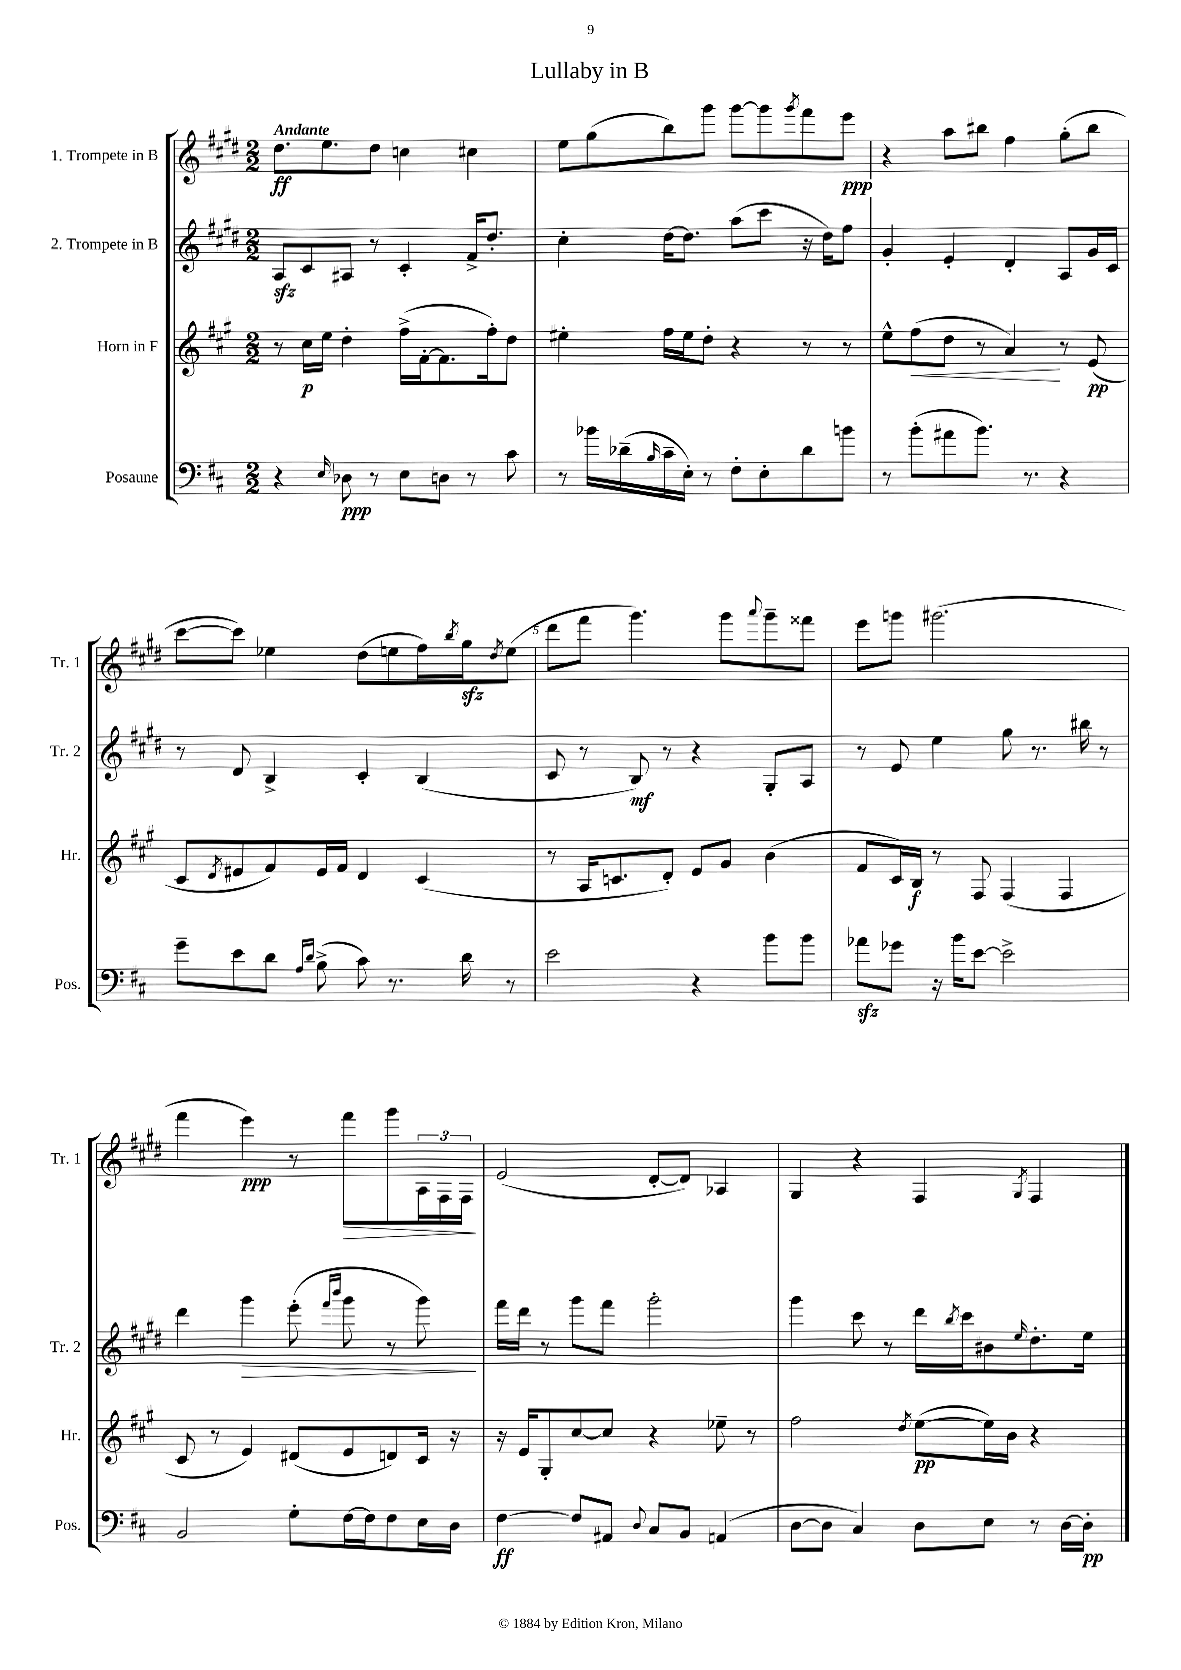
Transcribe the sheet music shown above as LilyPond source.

\header { title = "Lullaby in B" }
<<
\new StaffGroup <<
\new Staff = "s0" \with { instrumentName = "1. Trompete in B" shortInstrumentName = "Tr. 1" } {
    \clef treble \key e \major \numericTimeSignature \time 2/2 \tempo "Andante"
    dis''8.\ff e''8. dis''8 c''4 cis''4 |
    e''8 gis''8( b''8) gis'''8 gis'''8~ gis'''8 \acciaccatura { gis'''8 } fis'''8 e'''8\ppp |
    r4 a''8 bis''8 fis''4 gis''8-.( bis''8 |
    cis'''8~ cis'''8) ees''4 dis''8( e''8 fis''16) \acciaccatura { b''8 } gis''16\sfz \acciaccatura { dis''8 } e''8( |
    dis'''8 fis'''8 gis'''4.) gis'''8 \appoggiatura { a'''8 } gis'''8-- fisis'''8 |
    e'''8 g'''8 gis'''2.( |
    fis'''4 e'''4\ppp) r8 fis'''8\> gis'''8 \tuplet 3/2 { a16 fis16 fis16\! } |
    e'2( dis'8~-. dis'8) aes4 |
    gis4 r4 fis4 \acciaccatura { gis8 } fis4 \bar "|." |
}
\new Staff = "s1" \with { instrumentName = "2. Trompete in B" shortInstrumentName = "Tr. 2" } {
    \clef treble \key e \major \numericTimeSignature \time 2/2
    a8\sfz cis'8 ais8 r8 cis'4-. fis'16-> dis''8.-. |
    cis''4-. dis''16~ dis''8. a''8( cis'''8 r16 dis''16) fis''8 |
    gis'4-. e'4-. dis'4-. a8 gis'16 cis'16 |
    r8 dis'8 b4-> cis'4-. b4( |
    cis'8 r8 b8\mf) r8 r4 gis8-. a8 |
    r8 e'8 e''4 gis''8 r8. bis''16 r8 |
    dis'''4 gis'''4\> e'''8-.( \grace { fis'''16 b'''16 } gis'''8 r8 gis'''8\!) |
    fis'''16 dis'''16 r8 gis'''8 fis'''8 gis'''2-. |
    gis'''4 cis'''8 r8 dis'''16 \acciaccatura { b''8 } cis'''16 bis'8 \grace { e''16 } dis''8.-. e''16 \bar "|." |
}
\new Staff = "s2" \with { instrumentName = "Horn in F" shortInstrumentName = "Hr." } {
    \clef treble \key a \major \numericTimeSignature \time 2/2
    r8 cis''16\p e''16 d''4-. fis''16->( fis'16~-. fis'8. fis''16-.) d''8 |
    eis''4-. fis''16 eis''16 d''8-. r4 r8 r8 |
    e''8-^ fis''8\<( d''8 r8 a'4\!) r8 e'8\pp( |
    cis'8 \acciaccatura { d'8 } eis'8 fis'8) eis'16 fis'16 d'4 cis'4( |
    r8 a16 c'8. d'8-.) e'8 gis'8 b'4( |
    fis'8 cis'16) b16\f r8 fis8 fis4( fis4 |
    cis'8 r8 e'4) dis'8( e'8 d'8) cis'16 r16 |
    r16 e'16 gis8-. cis''8~ cis''8 r4 ees''8-- r8 |
    fis''2 \acciaccatura { d''8 } e''8~\pp( e''16) b'16 r4 \bar "|." |
}
\new Staff = "s3" \with { instrumentName = "Posaune" shortInstrumentName = "Pos." } {
    \clef bass \key d \major \numericTimeSignature \time 2/2
    r4 \grace { e16 } des8\ppp r8 e8 d8 r8 cis'8 |
    r8 bes'16 des'16--( \grace { b16 } cis'16-- e16-.) r8 fis8-. e8-. des'8 b'8 |
    r8 b'8-.( ais'8 b'8.) r8. r4 |
    g'8-- e'8 d'8 \grace { a16 d'16 } b8->( cis'8) r8. d'16 r8 |
    e'2 r4 b'8 b'8 |
    aes'8\sfz ges'8 r16 b'16 e'8~ e'2-> |
    b,2 g8-. fis16~ fis16 fis8 e16 d16 |
    fis4~\ff fis8 ais,8 \appoggiatura { d8 } cis8 b,8 a,4( |
    d8~ d8 cis4) d8 e8 r8 d16~ d16-.\pp \bar "|." |
}
>>
>>
\layout { \context { \Score \override BarNumber.break-visibility = ##(#f #t #t) barNumberVisibility = #(every-nth-bar-number-visible 5) } }
